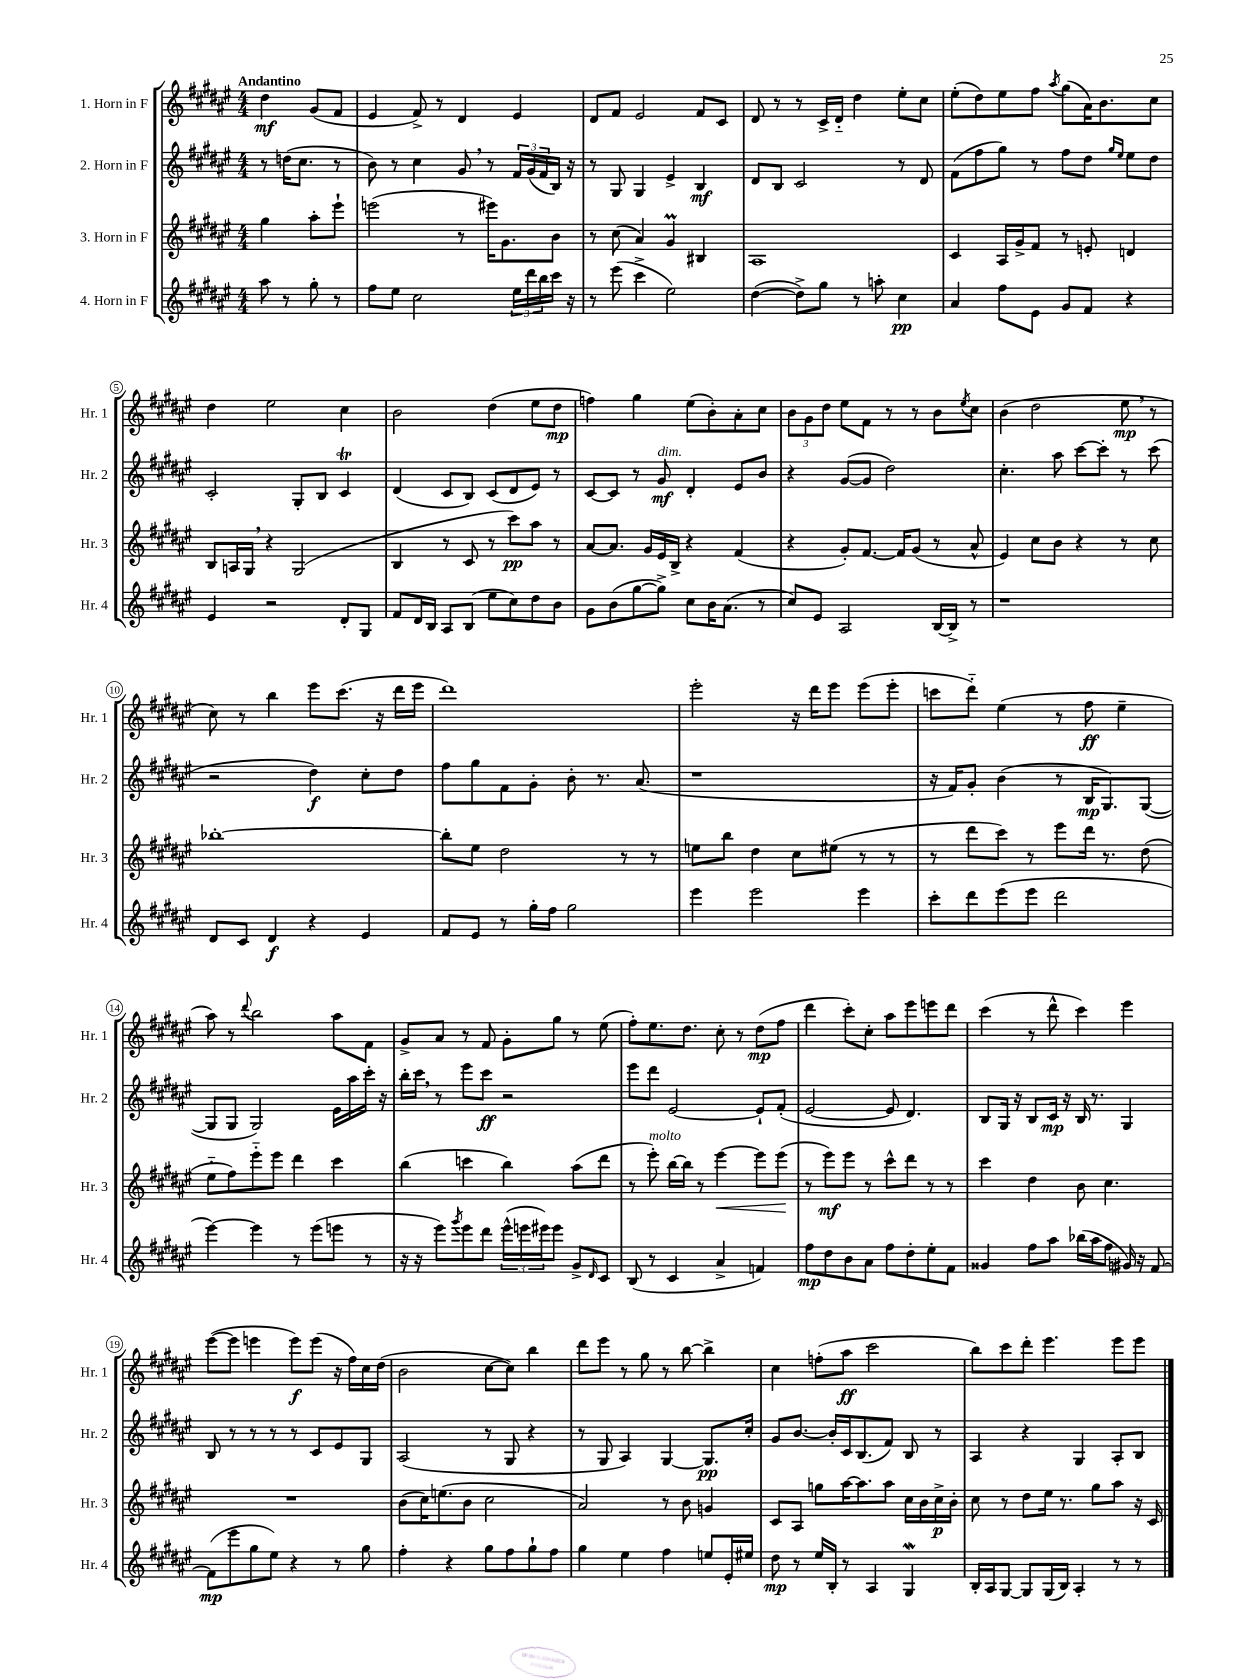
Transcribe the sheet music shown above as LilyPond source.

<<
\new StaffGroup <<
\new Staff = "s0" \with { instrumentName = "1. Horn in F" shortInstrumentName = "Hr. 1" } {
    \clef treble \key fis \major \numericTimeSignature \time 4/4 \partial 2 \tempo "Andantino"
    dis''4\mf gis'8( fis'8 |
    eis'4 fis'8->) r8 dis'4 eis'4 |
    dis'8 fis'8 eis'2 fis'8 cis'8 |
    dis'8 r8 r8 cis'16-> dis'16-_ dis''4 eis''8-. cis''8 |
    eis''8-.( dis''8) eis''8 fis''8 \acciaccatura { ais''8 } gis''8( ais'16) b'8. cis''8 |
    dis''4 eis''2 cis''4 |
    b'2 dis''4( eis''8 dis''8\mp |
    f''4) gis''4 eis''8( b'8-.) ais'8-. cis''8 |
    \tuplet 3/2 { b'8 gis'8 dis''8 } eis''8 fis'8 r8 r8 b'8 \acciaccatura { eis''8 } cis''8 |
    b'4( dis''2 eis''8\mp \breathe r8 |
    cis''8) r8 b''4 eis'''8 cis'''8.( r16 dis'''16 eis'''16 |
    dis'''1) |
    eis'''2-. r16 dis'''16 eis'''8 eis'''8( eis'''8-. |
    c'''8 dis'''8-_) eis''4( r8 fis''8\ff eis''4-- |
    ais''8) r8 \appoggiatura { dis'''8 } b''2 ais''8 fis'8 |
    gis'8-> ais'8 r8 fis'8 gis'8-. gis''8 r8 eis''8( |
    fis''8-.) eis''8. dis''8. cis''8-. r8 dis''8\mp( fis''8 |
    dis'''4 cis'''8-.) cis''8-. ais''8 eis'''8 e'''8 dis'''8 |
    cis'''4( r8 dis'''8-^ cis'''4) eis'''4 |
    eis'''8~( eis'''8 e'''4 e'''8\f) e'''8( r16 fis''16) cis''16 dis''16( |
    b'2 cis''8~ cis''8) b''4 |
    dis'''8 eis'''8 r8 gis''8 r8 b''8~ b''4-> |
    cis''4 f''8-.( ais''8\ff cis'''2 |
    b''8) cis'''8 dis'''8-. eis'''4. eis'''8 eis'''8 \bar "|." |
}
\new Staff = "s1" \with { instrumentName = "2. Horn in F" shortInstrumentName = "Hr. 2" } {
    \clef treble \key fis \major \numericTimeSignature \time 4/4 \partial 2
    r8 d''16( cis''8. r8 |
    b'8) r8 cis''4 gis'8 \breathe r8 \tuplet 3/2 { fis'16 gis'16( fis'16 } b16) r16 |
    r8 gis8 gis4 eis'4-> b4\mf |
    dis'8 b8 cis'2 r8 dis'8 |
    fis'8( fis''8 gis''8) r8 fis''8 dis''8 \grace { gis''16 eis''16 } eis''8 dis''8 |
    cis'2-. gis8-. b8 cis'4\trill |
    dis'4( cis'8 b8) cis'8( dis'8 eis'8) r8 |
    cis'8~ cis'8 r8 gis'8\mf^\markup { \italic "dim." } dis'4-. eis'8 b'8 |
    r4 gis'8~( gis'8 dis''2) |
    cis''4.-. ais''8 cis'''8~ cis'''8-. r8 cis'''8( |
    r2 dis''4\f) cis''8-. dis''8 |
    fis''8 gis''8 fis'8 gis'8-. b'8-. r8. ais'8.( |
    r1 |
    r16 fis'16) gis'8-. b'4( r8 b16\mp gis8.) gis8~( |
    gis8 gis8 gis2) eis'16 ais''16 cis'''16-. r16 |
    b''16-. cis'''16 \breathe r8 eis'''8 cis'''8\ff r2 |
    eis'''8 dis'''8 eis'2~ eis'8-! fis'8-.( |
    eis'2~ eis'8 dis'4.) |
    b8 gis16 r16 b8 cis'16\mp r16 b16 r8. gis4 |
    b8 r8 r8 r8 r8 cis'8 eis'8 gis8 |
    ais2( r8 gis8 r4 |
    r8 gis8 ais4) gis4~ gis8.\pp cis''16-. |
    gis'8 b'8.~ b'16-. cis'16 b8.( fis'8) b8 r8 |
    ais4 r4 gis4 ais8-. b8 \bar "|." |
}
\new Staff = "s2" \with { instrumentName = "3. Horn in F" shortInstrumentName = "Hr. 3" } {
    \clef treble \key fis \major \numericTimeSignature \time 4/4 \partial 2
    gis''4 ais''8-. eis'''8-! |
    e'''2( r8 eis'''16) gis'8. b'8 |
    r8 cis''8( ais'4) gis'4\prall bis4 |
    ais1 |
    cis'4 ais16 gis'16-> fis'8 r8 e'8-. d'4 |
    b8 a16 gis16 \breathe r4 gis2( |
    b4 r8 cis'8 r8 cis'''8\pp) ais''8 r8 |
    ais'8~ ais'8. gis'16 eis'16 b16-> r4 fis'4( |
    r4 gis'8-.) fis'8.~ fis'16 gis'8( r8 ais'8-^ |
    eis'4) cis''8 b'8 r4 r8 cis''8 |
    bes''1~-. |
    bes''8-. eis''8 dis''2 r8 r8 |
    e''8 b''8 dis''4 cis''8 eis''8( r8 r8 |
    r8 dis'''8 cis'''8) r8 eis'''8 dis'''16 r8. dis''8( |
    eis''8-_ fis''8) eis'''8-_ eis'''8 dis'''4 cis'''4 |
    b''4( c'''4 b''4) ais''8( dis'''8 |
    r8 eis'''8-.^\markup { \italic "molto" }) b''16~ b''16 r8 eis'''4~\< eis'''8 eis'''8\!( |
    r8 eis'''8\mf) eis'''8 r8 cis'''8-^ dis'''8 r8 r8 |
    cis'''4 dis''4 b'8 cis''4. |
    R1 |
    b'8( cis''16) e''8.( b'8 cis''2 |
    ais'2) r8 b'8 g'4 |
    cis'8 ais8 g''8 ais''16~ ais''8. ais''8 cis''16 b'16 cis''16->\p b'16-. |
    cis''8 r8 dis''8 eis''16 r8. gis''8 ais''8 r16 cis'16 \bar "|." |
}
\new Staff = "s3" \with { instrumentName = "4. Horn in F" shortInstrumentName = "Hr. 4" } {
    \clef treble \key fis \major \numericTimeSignature \time 4/4 \partial 2
    ais''8 r8 gis''8-. r8 |
    fis''8 eis''8 cis''2 \tuplet 3/2 { eis''16 dis'''16 b''16 } cis'''16 r16 |
    r8 eis'''8( cis'''4-> eis''2) |
    dis''4~( dis''8->) gis''8 r8 a''8-. cis''4\pp |
    ais'4 fis''8 eis'8 gis'8 fis'8 r4 |
    eis'4 r2 dis'8-. gis8 |
    fis'8 dis'16 b16 ais8 b8( eis''8 cis''8) dis''8 b'8 |
    gis'8 b'8( gis''8~ gis''8->) cis''8 b'16 ais'8.( r8 |
    cis''8) eis'8 ais2 b16~ b16-> r8 |
    r1 |
    dis'8 cis'8 dis'4\f r4 eis'4 |
    fis'8 eis'8 r8 gis''16-. fis''16 gis''2 |
    eis'''4 eis'''2 eis'''4 |
    cis'''8-. dis'''8 eis'''8( eis'''8 dis'''2 |
    eis'''4~) eis'''4 r8 eis'''8( e'''8 r8 |
    r16 r16 eis'''8) \acciaccatura { gis'''8 } eis'''8 dis'''8 \tuplet 3/2 { eis'''16-^( e'''16 eis'''16) } eis'''8 gis'8-> \grace { dis'16 } cis'8 |
    b8( r8 cis'4 ais'4-> f'4) |
    fis''8\mp dis''8 b'8 ais'8 fis''8 dis''8-. eis''8-. fis'8 |
    gisis'4 fis''8 ais''8 bes''16( ais''16 fis''8 gis'16) r16 fis'8~ |
    fis'8\mp( eis'''8 gis''8 eis''8) r4 r8 gis''8 |
    fis''4-. r4 gis''8 fis''8 gis''8-! fis''8 |
    gis''4 eis''4 fis''4 e''8 eis'16-. eis''16 |
    dis''8\mp r8 eis''16 b16-. r8 ais4 gis4\mordent |
    b16-. ais16 gis8~ gis8 gis16( b16) ais4-. r8 r8 \bar "|." |
}
>>
>>
\layout { \context { \Score \override BarNumber.stencil = #(make-stencil-circler 0.1 0.3 ly:text-interface::print) } }
